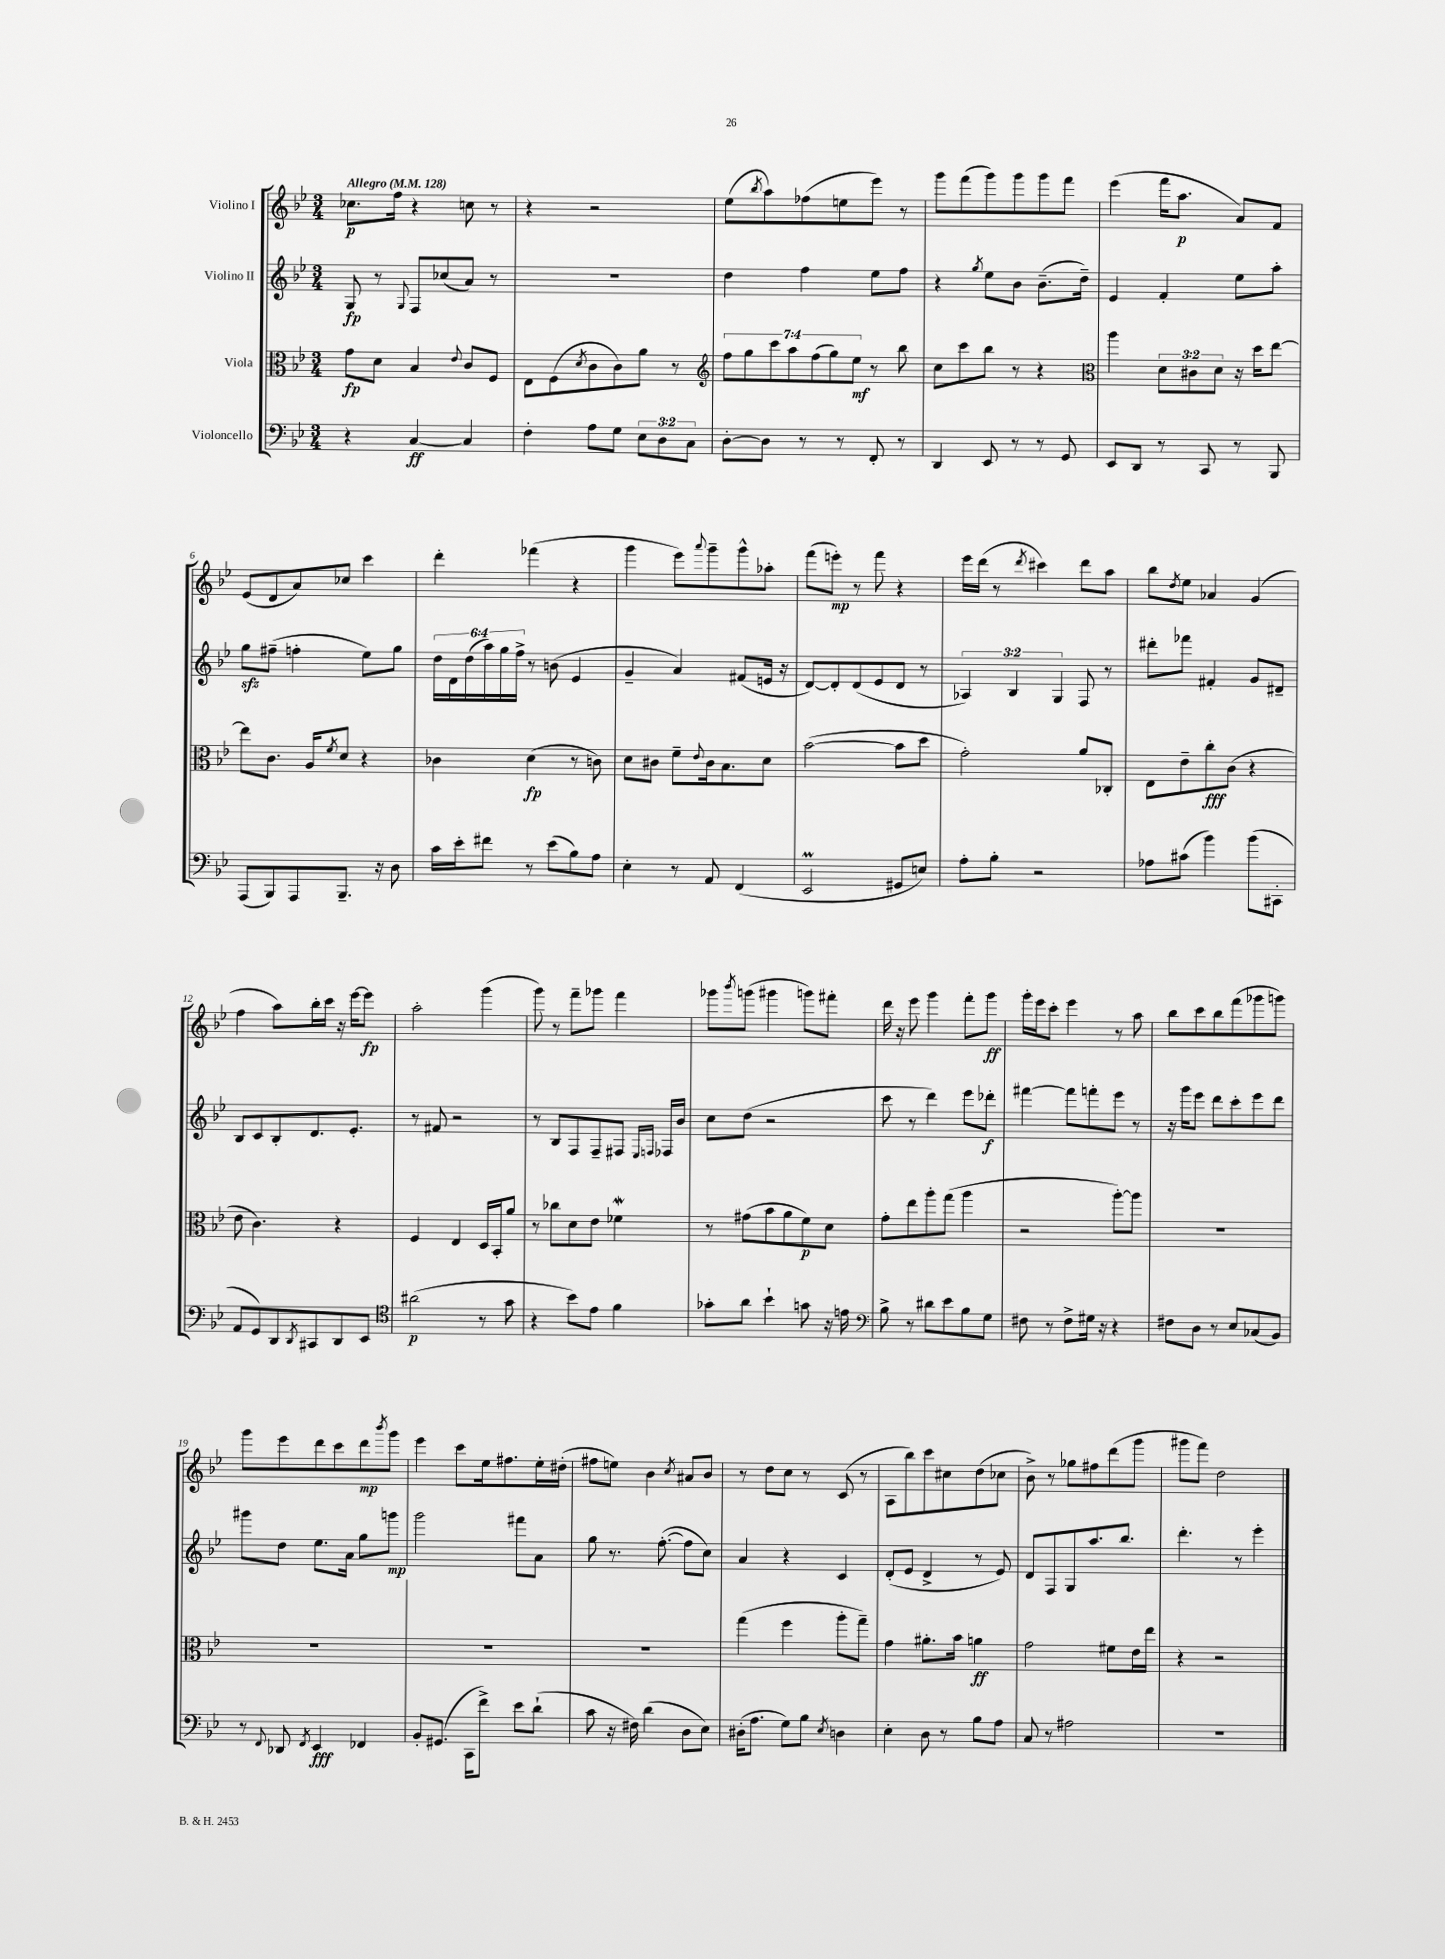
<<
\new StaffGroup <<
\new Staff = "s0" \with { instrumentName = "Violino I" } {
    \clef treble \key bes \major \numericTimeSignature \time 3/4 \tempo "Allegro" 4 = 128
    ces''8.\p f''16 r4 c''8 r8 |
    r4 r2 |
    ees''8( \acciaccatura { bes''8 } a''8) fes''8( e''8 ees'''8) r8 |
    g'''8 f'''8( g'''8) g'''8 g'''8 f'''8 |
    ees'''4( f'''16 a''8.\p a'8) f'8 |
    ees'8( d'8 a'8) ces''8 c'''4 |
    d'''4-. fes'''4( r4 |
    g'''4 ees'''8) \appoggiatura { a'''8 } g'''8-- g'''8-^ aes''8-. |
    f'''8( e'''8-.\mp) r8 f'''8 r4 |
    ees'''16 d'''16( r8 \acciaccatura { d'''8 } cis'''4) d'''8 a''8 |
    bes''8 \acciaccatura { d''8 } ees''8 aes'4 g'4( |
    f''4 a''8) bes''16-. c'''16 r16 ees'''16~ ees'''8\fp |
    a''2-. g'''4( |
    g'''8) r8 f'''8-- ges'''8 f'''4 |
    ges'''8 \acciaccatura { bes'''8 } g'''8( gis'''4 g'''8) fis'''8-. |
    d'''16 r16 ees'''8 g'''4 f'''8-. g'''8\ff |
    g'''16-. ees'''16 c'''8-. ees'''4 r8 a''8 |
    bes''8 c'''8 bes''8 f'''8( ges'''8 g'''8) |
    g'''8 ees'''8 d'''8 c'''8 d'''8\mp \acciaccatura { bes'''8 } g'''8 |
    ees'''4 c'''8 ees''16 fis''8. ees''16-. dis''16-.( |
    fis''8 e''8) bes'4 \acciaccatura { c''8 } ais'8 bes'8 |
    r8 d''8 c''8 r8 c'8( r8 |
    a8 bes''8) c'''8 cis''8 d''8( ces''8 |
    bes'8->) r8 ges''8 fis''8 d'''8( g'''8 |
    gis'''8 f'''8) d''2 \bar "|." |
}
\new Staff = "s1" \with { instrumentName = "Violino II" } {
    \clef treble \key bes \major \numericTimeSignature \time 3/4 \override Staff.TupletNumber.text = #tuplet-number::calc-fraction-text
    g8\fp r8 \appoggiatura { g8 } f8 ces''8( a'8) r8 |
    R2. |
    d''4 f''4 ees''8 f''8 |
    r4 \acciaccatura { g''8 } ees''8 bes'8 bes'8.--( d''16--) |
    ees'4 f'4-. ees''8 a''8-. |
    g''8\sfz fis''8--( f''4-. ees''8) g''8 |
    \tuplet 6/4 { d''16 d'16 d''16( a''16) g''16 f''16-> } r8 b'8( ees'4 |
    g'4-- a'4) fis'8( e'16 r16 |
    d'8~) d'8-. d'8( ees'8 d'8 r8 |
    \tuplet 3/2 { aes4) bes4 g4 } f8 r8 |
    dis'''8-. fes'''8 fis'4-. g'8 dis'8-- |
    bes8 c'8 bes8-. d'8. ees'8.-. |
    r8 fis'8 r2 |
    r8 bes8 f8 f8-- fis8 \grace { ees16 f16 } fes16 bes'16 |
    c''8 d''8( r2 |
    c'''8 r8 d'''4) ees'''8 des'''8-.\f |
    fis'''4~ fis'''8 f'''8-. ees'''8 r8 |
    r16 g'''16 ees'''8 d'''8 c'''8-. ees'''8 d'''8 |
    gis'''8 d''8 ees''8. a'16 g''8 g'''8\mp |
    g'''2 fis'''8 a'8 |
    g''8 r8. f''8.~-.( f''8 c''8) |
    a'4 r4 c'4 |
    d'8-.( ees'8 d'4-> r8 ees'8) |
    d'8 f8 g8 a''8. bes''8. |
    d'''4.-. r8 ees'''4-. \bar "|." |
}
\new Staff = "s2" \with { instrumentName = "Viola" } {
    \clef alto \key bes \major \numericTimeSignature \time 3/4 \override Staff.TupletNumber.text = #tuplet-number::calc-fraction-text
    g'8\fp d'8 bes4 \appoggiatura { ees'8 } c'8 f8 |
    ees8 f8( \acciaccatura { d'8 } c'8 c'8) a'8 r8 |
    \clef treble \tuplet 7/4 { f''8 g''8 c'''8 a''8 f''8( g''8) ees''8\mf } r8 bes''8 |
    c''8 c'''8 bes''8 r8 r4 |
    \clef alto a''4 \tuplet 3/2 { d'8 cis'8 d'8 } r16 d''16 ees''8~ |
    ees''8 c'8. a16 \acciaccatura { f'8 } d'8 r4 |
    ces'4 d'4\fp( r8 c'8) |
    d'8 cis'8 f'8-- \appoggiatura { ees'8 } cis'16 bes8. d'8 |
    bes'2~( bes'8 d''8 |
    g'2-.) a'8 ces8-. |
    ees8 ees'8-- c''8-.\fff c'8( r4 |
    ees'8 c'4.) r4 |
    f4 ees4 d16 bes,16-. a'8 |
    r8 ces''8 d'8 ees'8 fes'4\mordent |
    r8 gis'8( bes'8 a'8 f'8\p) d'8 |
    g'8-. ees''8 a''8-. g''8( a''4 |
    r2 a''8~-.) a''8 |
    R2. |
    R2. |
    R2. |
    R2. |
    g''4( f''4 a''8-. g''8--) |
    g'4 ais'8.-. bes'16 a'4\ff |
    g'2 fis'8 ees'16 ees''16 |
    r4 r2 \bar "|." |
}
\new Staff = "s3" \with { instrumentName = "Violoncello" } {
    \clef bass \key bes \major \numericTimeSignature \time 3/4 \override Staff.TupletNumber.text = #tuplet-number::calc-fraction-text
    r4 c4~\ff c4 |
    f4-. a8 g8 \tuplet 3/2 { ees8 d8 c8 } |
    d8~-. d8 r8 r8 f,8-. r8 |
    d,4 ees,8 r8 r8 g,8 |
    ees,8 d,8 r8 c,8 r8 bes,,8 |
    a,,8( bes,,8) a,,8 bes,,8.-- r16 d8 |
    c'16 ees'16-. fis'8 r8 ees'8( bes8) a8 |
    ees4-. r8 a,8 f,4( |
    ees,2\prall gis,8 e8) |
    a8-. bes8-. r2 |
    aes8 cis'8( bes'4) bes'8( cis,8-. |
    a,8 g,8) d,8 \acciaccatura { d,8 } cis,8 d,8 ees,8 |
    \clef tenor ais'2\p( r8 g'8 |
    r4 bes'8) ees'8 f'4 |
    ges'8-. a'8 bes'4-! g'8 r16 e'16 |
    \clef bass bes8-> r8 dis'8 ees'8 bes8 g8 |
    fis8 r8 fis8-> gis16 r16 r4 |
    fis8 d8 r8 ees8 ces8( bes,8) |
    r8 \appoggiatura { f,8 } des,8 \acciaccatura { f,8 } ees,4\fff fes,4 |
    bes,8-. gis,8.( c,16 f'8->) ees'8 d'8-!( |
    c'8 r16 fis16) d'4( d8 ees8) |
    dis16-.( a8. g8) bes8 \acciaccatura { ees8 } d4 |
    ees4-. d8 r8 bes8 a8 |
    c8 r8 ais2 |
    R2. \bar "|." |
}
>>
>>
